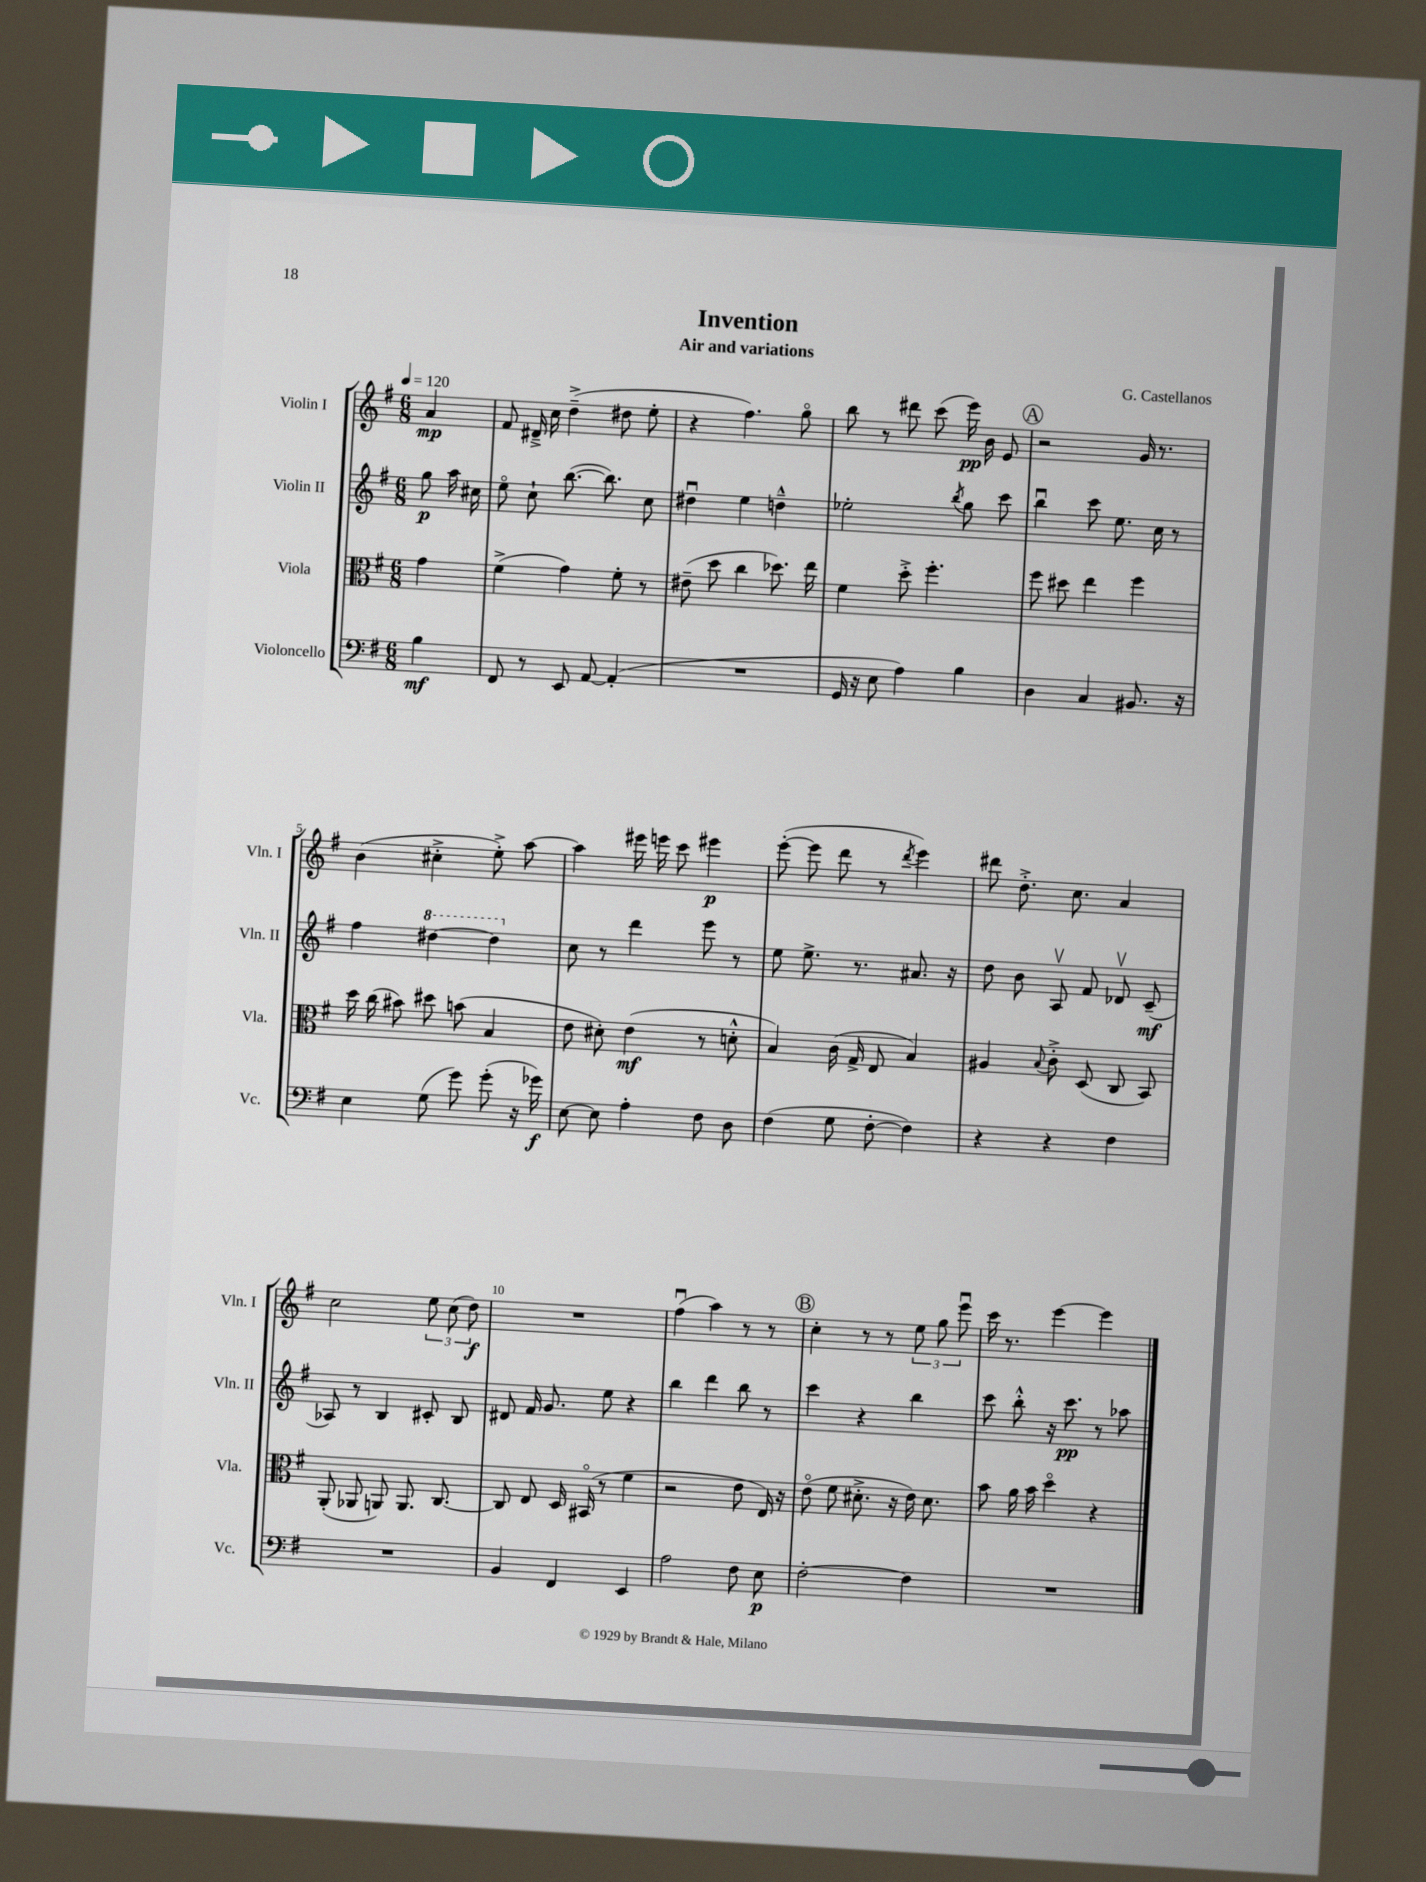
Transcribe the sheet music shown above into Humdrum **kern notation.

**kern	**kern	**kern	**kern
*staff4	*staff3	*staff2	*staff1
*clefF4	*clefC3	*clefG2	*clefG2
*k[f#]	*k[f#]	*k[f#]	*k[f#]
*M6/8	*M6/8	*M6/8	*M6/8
*MM120	*MM120	*MM120	*MM120
4B	4g	8gg	4a
.	.	16aa	.
.	.	16cc#	.
=	=	=	=
8FF#	(4f#^	8eeo	8f#
8r	.	8cc`	16d#~^
.	.	.	16cc
8EE	4g)	([8.bb	(4dd~^
[8AA	.	.	.
.	.	8.bb])	.
(4AA']	8f#'	.	8dd#
.	8r	8cc	8ee'
=	=	=	=
2.r	(8e#~	4dd#u	4r
.	8dd	.	.
.	4cc	4ee	4.ff#)
.	8.dd-)	4dd~^^	.
.	.	.	8ggo
.	16ee	.	.
=	=	=	=
16GG	4f#	2ee-'	8bb
16r	.	.	.
8E	.	.	8r
4A)	8dd'^	.	8ddd#
.	4.ff#'	.	(8ccc
.	.	8qbb	.
4B	.	8gg	16eee)
.	.	.	16b
.	.	8ccc	8e
=	=	=	=
4D	8ff#	4bbu	2r
.	8dd#	.	.
4C	4ee	8ccc	.
.	.	8.ee	.
8.BB#	4ff#	.	16g
.	.	16cc	8.r
.	.	8r	.
16r	.	.	.
=	=	=	=
4E	16dd	4ff#	(4b
.	(16cc	.	.
.	8b#)	.	.
(8G	8dd#	[4ddd#	4cc#'^
8g)	(8b	.	.
(8g'	4B	4ddd#]	8ee'^)
16r	.	.	[8aa
16g-)	.	.	.
=	=	=	=
[8E	8e	8cc	4aa]
8E]	8d#')	8r	.
4A'	(4e	4ddd	16eee#
.	.	.	16eee
.	.	.	8ccc
8F#	8r	8eee	4eee#
8D	8d'^^	8r	.
=	=	=	=
(4F#	4B)	8ee	([8eee'
.	.	8.ee^	8eee]
8G	(16c	.	8ddd
.	16G^	8.r	.
[8F#'	8E	.	8r
.	.	.	8qddd
4F#])	4B)	8.a#	4eee)
.	.	16r	.
=	=	=	=
4r	4A#	8dd	8ddd#
.	.	8b	8.dd'^
.	8qqB	.	.
4r	8c'^	8Av	.
.	.	.	8.cc
.	(8D	8f#	.
4F#	8C	8d-v	4a
.	8BB)	(8c~	.
=	=	=	=
2.r	(8AA'	8A-)	2cc
.	8AA-	8r	.
.	8AA)	4B	.
.	8.AA	.	.
.	.	8c#'	12ee
.	[8.C	.	.
.	.	.	(12cc
.	.	8B	.
.	.	.	12dd)
=	=	=	=
4BB	8C]	8d#	2.r
.	8E	16f#	.
.	.	8.g	.
4FF#	16D	.	.
.	(16BB#o	.	.
.	8r	8ee	.
4EE	4f#	4r	.
=	=	=	=
2A	2r	4bb	(4ff#u
.	.	4ddd	4aa)
8F#	8e	8bb	8r
8E	16E)	8r	8r
.	16r	.	.
=	=	=	=
[2F#'	(8eo	4ccc	4cc'
.	8f#	.	.
.	8.d#'^	4r	8r
.	.	.	8r
.	16r	.	.
4F#]	16e)	4bb	12ee
.	8.d#	.	.
.	.	.	12gg
.	.	.	12eeeu
=	=	=	=
2.r	8b	8ccc	16ccc
.	.	.	8.r
.	16a	8bb'^^	.
.	16b	.	.
.	4ddo	16r	[4eee
.	.	8.ccc	.
.	4r	8r	4eee]
.	.	8aa-	.
==	==	==	==
*-	*-	*-	*-
